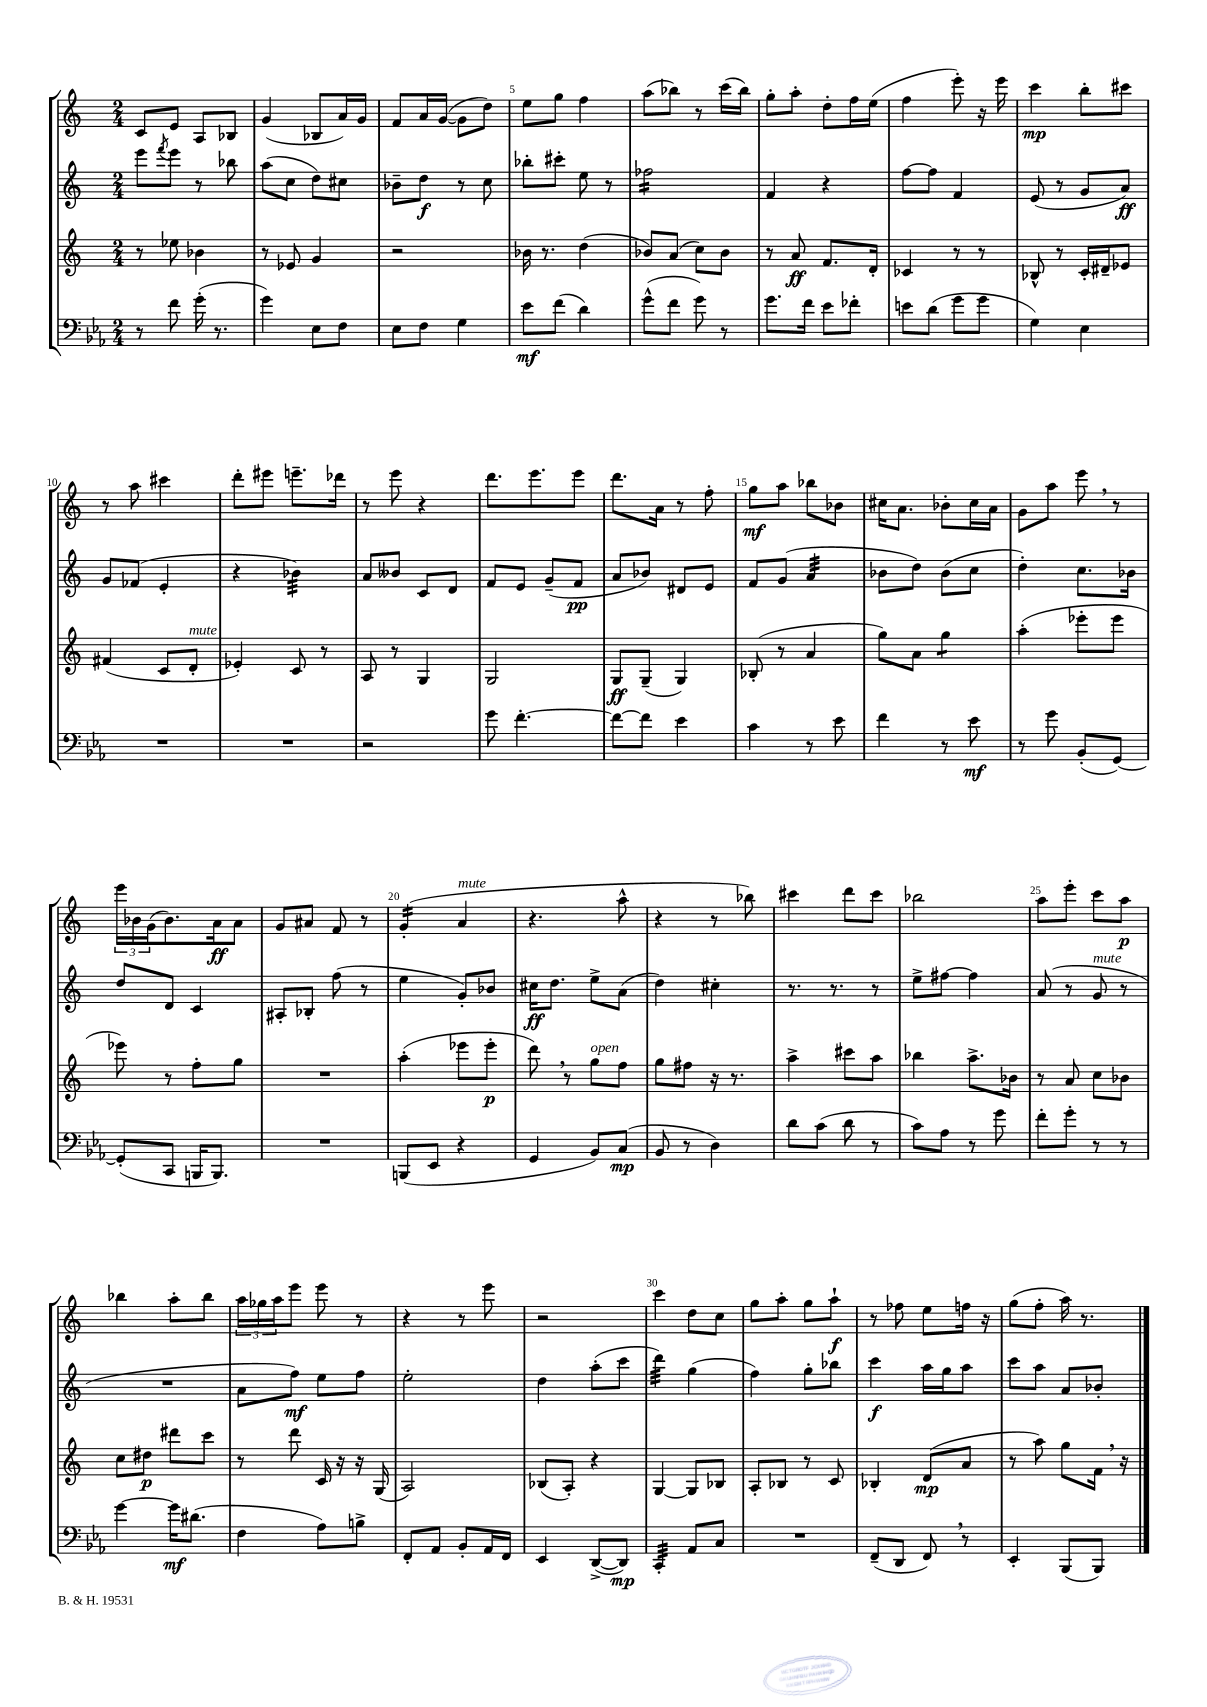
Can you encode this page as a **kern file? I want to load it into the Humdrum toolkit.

**kern	**kern	**kern	**kern
*staff4	*staff3	*staff2	*staff1
*clefF4	*clefG2	*clefG2	*clefG2
*k[b-e-a-]	*k[]	*k[]	*k[]
*M2/4	*M2/4	*M2/4	*M2/4
8r	8r	8eee	8c
.	.	8qfff	.
8f	8ee-	8eee	8e
(16g'	4b-	8r	8A
8.r	.	.	.
.	.	8bb-	8B-
=	=	=	=
4g)	8r	(8aa	(4g
.	8e-	8cc	.
8E-	4g	8dd)	8B-
8F	.	8cc#	16a)
.	.	.	16g
=	=	=	=
8E-	2r	8b-~	8f
8F	.	8dd	16a
.	.	.	([16g
4G	.	8r	8g]
.	.	8cc	8dd)
=	=	=	=
8e-	16b-	8bb-'	8ee
.	8.r	.	.
(8f	.	8ccc#'	8gg
4d)	(4dd	8ee	4ff
.	.	8r	.
=	=	=	=
(8g^^	8b-)	2ff-	(8aa
8f	(8a	.	8bb-)
8g)	8cc)	.	8r
8r	8b-	.	(16ccc
.	.	.	16bb-)
=	=	=	=
8.g	8r	4f	8gg'
.	8a	.	8aa'
16f	.	.	.
8e-	8.f	4r	8dd'
8f-'	.	.	16ff
.	16d'	.	(16ee
=	=	=	=
8e	4c-	[8ff	4ff
(8d	.	8ff]	.
8g	8r	4f	8eee')
8g	8r	.	16r
.	.	.	16eee
=	=	=	=
4G)	8B-^^	(8e	4ccc
.	8r	8r	.
4E-	16c'	8g	8bb'
.	16d#~	.	.
.	8e-	8a)	8ccc#
=	=	=	=
2r	(4f#	8g	8r
.	.	(8f-	8aa
.	8c	4e'	4ccc#
.	8d'	.	.
=	=	=	=
2r	4e-')	4r	8ddd'
.	.	.	8eee#
.	8c	4b-)	8.eee~
.	8r	.	.
.	.	.	16ddd-
=	=	=	=
2r	8A	8a	8r
.	8r	8b--	8eee
.	4G	8c	4r
.	.	8d	.
=	=	=	=
8g	2G	8f	8.ddd
[4.f'	.	8e	.
.	.	.	8.eee
.	.	(8g~	.
.	.	8f	8eee
=	=	=	=
8f_	8G	8a	8.ddd
8f]	(8G~	8b-)	.
.	.	.	16a
4e-	4G)	8d#	8r
.	.	8e	8ff'
=	=	=	=
4c	(8B-'	8f	8gg
.	8r	(8g	8aa
8r	4a	4a	8bb-
8e-	.	.	8b-
=	=	=	=
4f	8gg)	8b-	16cc#
.	.	.	8.a
.	8a	8dd)	.
8r	4gg	(8b-	8b-'
8e-	.	8cc	16cc#
.	.	.	16a
=	=	=	=
8r	(4aa'	4dd')	8g
8g	.	.	8aa
(8BB-'	8eee-'	8.cc	8eee
[8GG)	8eee-	.	8r
.	.	16b-	.
=	=	=	=
(8GG']	8eee-)	8dd	24eee
.	.	.	24b-
.	.	.	(24g
8CC	8r	8d	8.b-)
16BBB	8ff'	4c	.
8.BBB)	.	.	16a
.	8gg	.	8a
=	=	=	=
2r	2r	8A#'	8g
.	.	8B-'	8a#
.	.	(8ff	8f
.	.	8r	8r
=	=	=	=
(8BBB	(4aa'	4ee	(4g'
8EE-	.	.	.
4r	8eee-	8g')	4a
.	8eee-'	8b-	.
=	=	=	=
4GG	8ddd)	16cc#	4.r
.	.	8.dd	.
.	8r	.	.
8BB-)	8gg	8ee^	.
(8C	8ff	(8a	8aa^^
=	=	=	=
8BB-	8gg	4dd)	4r
8r	8ff#	.	.
4D)	16r	4cc#'	8r
.	8.r	.	.
.	.	.	8bb-)
=	=	=	=
8d	4aa^	8.r	4ccc#
(8c	.	.	.
.	.	8.r	.
8d	8ccc#	.	8ddd
8r	8aa	8r	8ccc#
=	=	=	=
8c)	4bb-	8ee^	2bb-
8A-	.	[8ff#	.
8r	8.aa^	4ff#]	.
8g	.	.	.
.	16b-	.	.
=	=	=	=
8f'	8r	(8a	8aa
8g'	8a	8r	8eee'
8r	8cc	8g	8ccc
8r	8b-	8r	8aa
=	=	=	=
[4g	8cc	2r	4bb-
.	8dd#	.	.
16g]	8ddd#	.	8aa'
(8.d#	.	.	.
.	8ccc	.	8bb-
=	=	=	=
4F	8r	8a	24aa
.	.	.	24gg-
.	.	.	24aa
.	8ddd	8ff)	8eee
8A-)	16c	8ee	8eee
.	16r	.	.
8B^	16r	8ff	8r
.	(16G	.	.
=	=	=	=
8FF'	2A)	2ee'	4r
8AA-	.	.	.
8BB-'	.	.	8r
16AA-	.	.	8eee
16FF	.	.	.
=	=	=	=
4EE-	(8B-	4dd	2r
.	8A')	.	.
([8DD^	4r	(8aa'	.
8DD])	.	8ccc	.
=	=	=	=
4CC'	[4G	4ddd)	4ccc
8AA-	8G]	(4gg	8dd
8C	8B-	.	8cc
=	=	=	=
2r	8A'	4ff)	8gg
.	8B-	.	8aa'
.	8r	8gg'	8gg
.	8c	8bb-	8aa`
=	=	=	=
(8FF~	4B-'	4ccc	8r
8DD	.	.	8ff-
8FF)	(8d	16aa	8ee
.	.	16gg	.
8r	8a	8aa	16ff
.	.	.	16r
=	=	=	=
4EE-'	8r	8ccc	(8gg
.	8aa)	8aa	8ff'
(8BBB-	8gg	8a	16aa)
.	.	.	8.r
8BBB-)	16f	8b-'	.
.	16r	.	.
==	==	==	==
*-	*-	*-	*-
